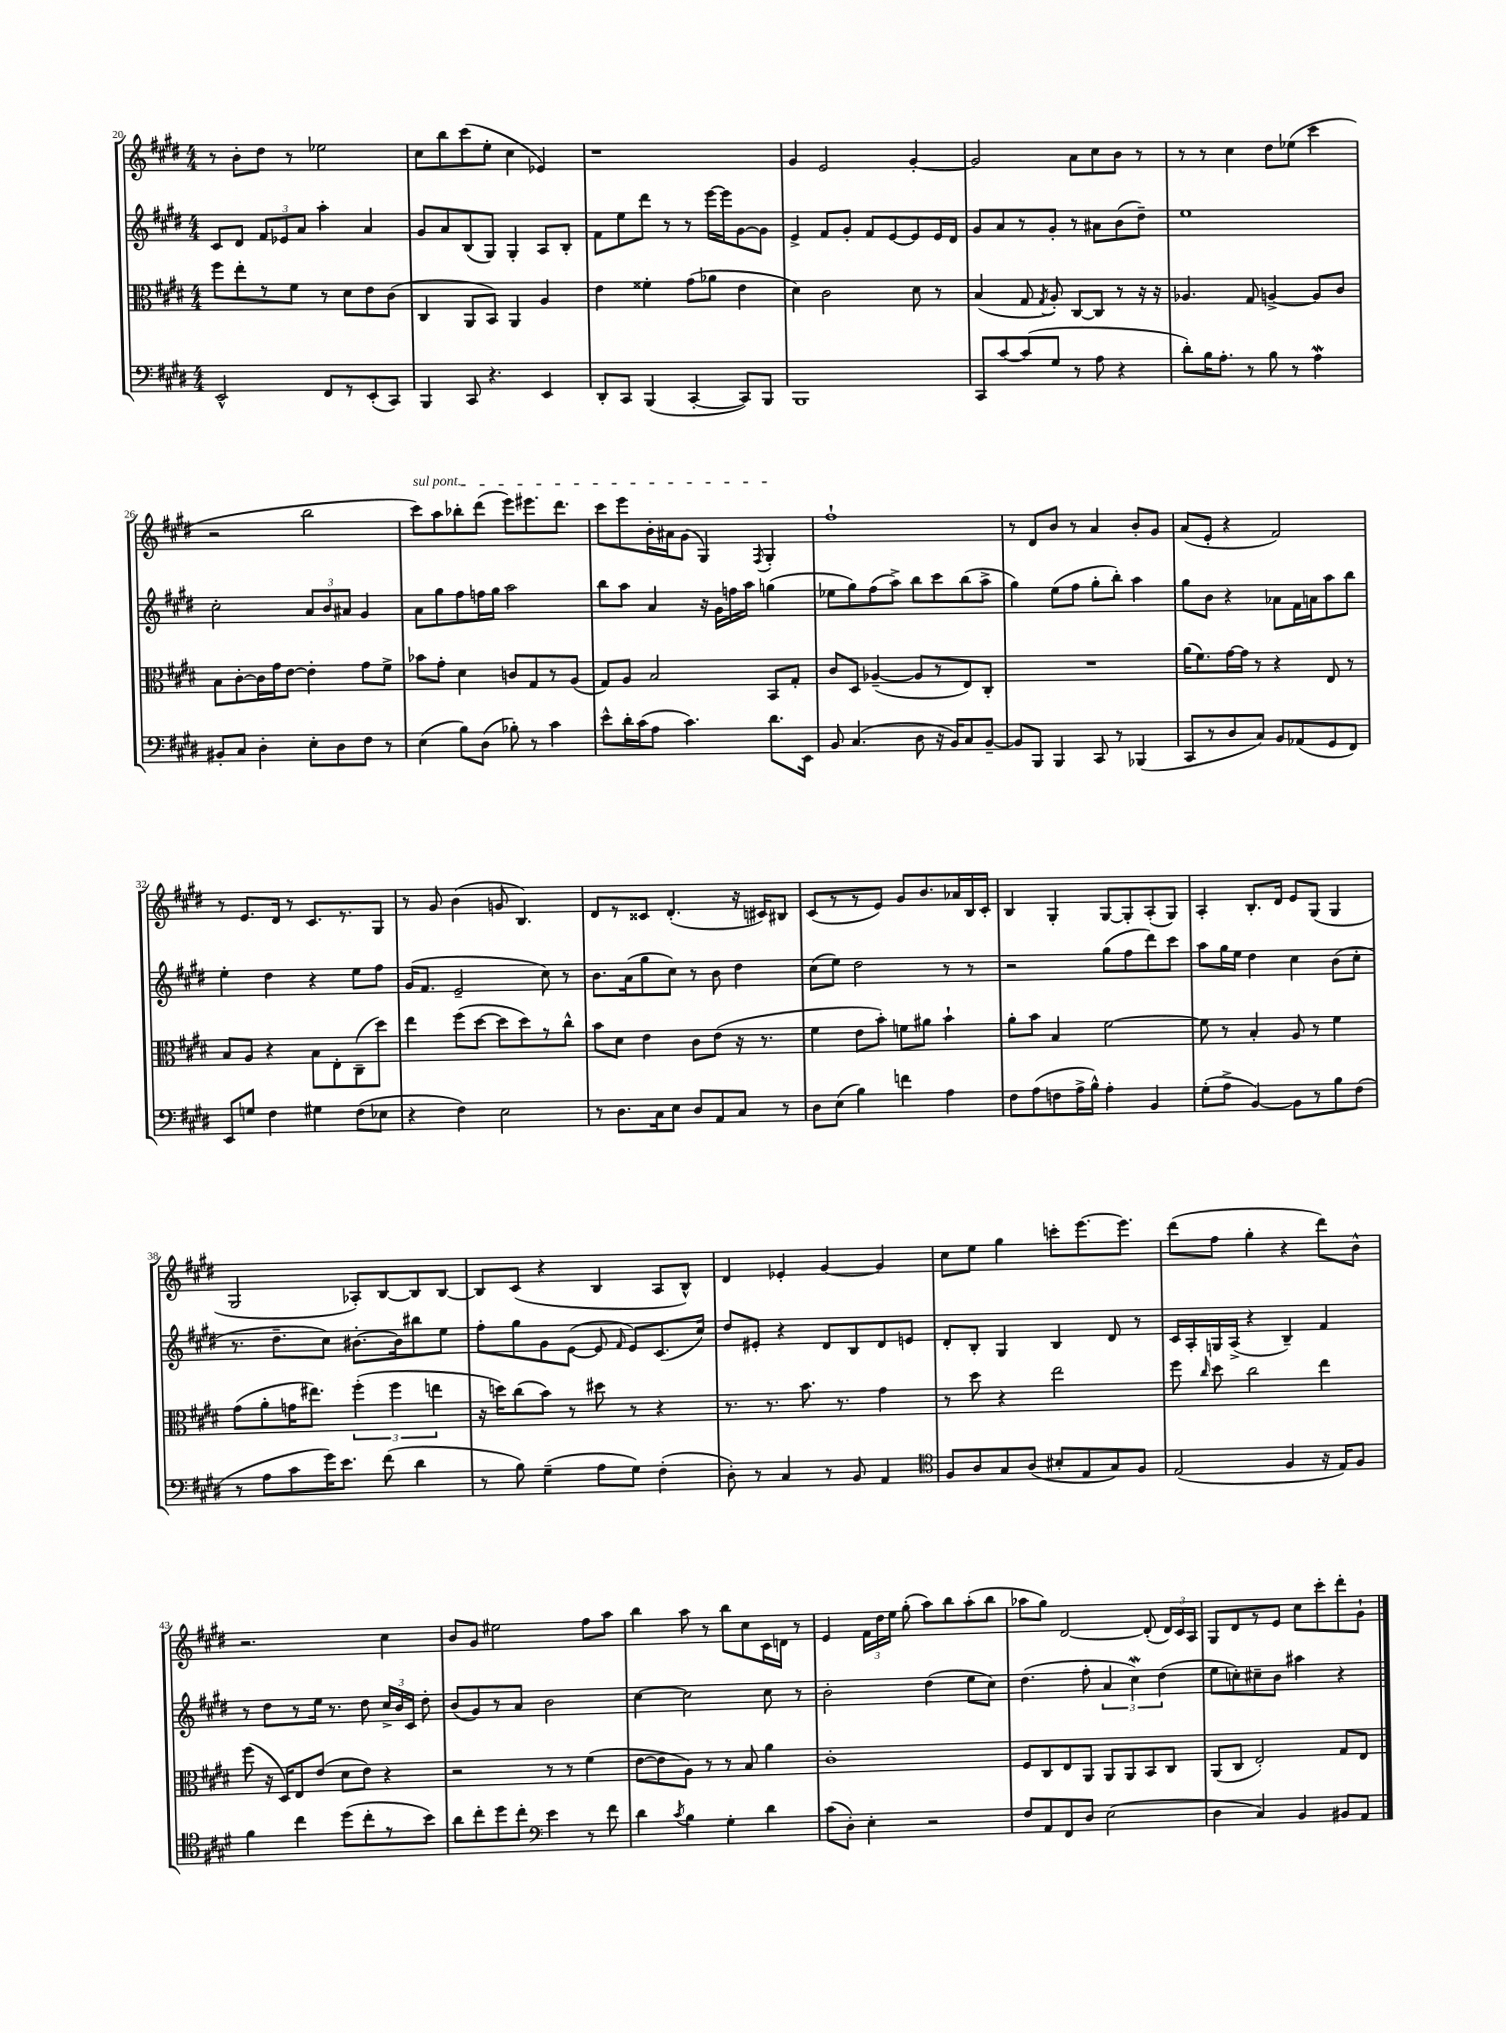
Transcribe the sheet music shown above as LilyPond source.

<<
\new StaffGroup <<
\new Staff = "s0" {
    \clef treble \key e \major \numericTimeSignature \time 4/4
    \autoBeamOff r8 b'8[-. dis''8] r8 ees''2 |
    cis''8[ b''8 cis'''8( e''8]-. cis''4 ees'4) |
    r1 |
    gis'4 e'2 gis'4~-. |
    gis'2 a'8[ cis''8 b'8] r8 |
    r8 r8 cis''4 dis''8[ ees''8]( cis'''4 |
    r2 b''2 |
    \once \override TextSpanner.bound-details.left.text = \markup { \italic "sul pont." } cis'''8[\startTextSpan) a''8 bes''8-. dis'''8]( e'''8[) eis'''8. dis'''8.] |
    cis'''8[ e'''8 b'16-. ais'16 gis'8]( gis4) \acciaccatura { fis8 } gis4-.\stopTextSpan |
    fis''1-! |
    r8 dis'8[ b'8] r8 a'4 b'8[-. gis'8] |
    a'8[( e'8]-. r4 fis'2) |
    r8 e'8.[ dis'16] r8 cis'8.[ r8. gis8] |
    r8 gis'8 b'4( g'8 b4.) |
    dis'8[ r8 cisis'8] dis'4.-.( r16 cis'16[) bis8] |
    cis'8[( r8 r8 e'8]) gis'8[ b'8. aes'16 b16 cis'16]-. |
    b4 gis4-. gis8[~ gis8-. a8-.( gis8]) |
    a4-. b8.[-. dis'16] e'8[ gis8]( gis4 |
    gis2 aes8[-.) b8~ b8 b8]~ |
    b8[ cis'8]( r4 b4 a8[ b8]-^) |
    dis'4 ees'4-. gis'4~ gis'4 |
    cis''8[ e''8] gis''4 c'''8[-. e'''8.~ e'''8.] |
    dis'''8[( fis''8] gis''4-. r4 dis'''8[) b'8]-^ |
    r2. cis''4 |
    b'8[ gis'8] eis''2 fis''8[ a''8] |
    b''4 a''8 r8 b''8[ cis''8 cis'16 d'16] r8 |
    e'4 \tuplet 3/2 { fis'16[ dis''16 e''16] } gis''8-.( a''8[) b''8 a''8-.( b''8] |
    aes''8[ gis''8]) dis'2~ dis'8-.( \tuplet 3/2 { dis'16[) cis'16 a16] } |
    gis8[ dis'8 r8 e'8] cis''8[ cis'''8-. dis'''8-. gis'8]-! \bar "|." |
}
\new Staff = "s1" {
    \clef treble \key e \major \numericTimeSignature \time 4/4
    \autoBeamOff cis'8[ dis'8] \tuplet 3/2 { fis'8[ ees'8 a'8] } a''4-. a'4 |
    gis'8[ a'8 b8( gis8]) gis4-. a8[ b8]-. |
    fis'8[ e''8 dis'''8] r8 r8 e'''16[~ e'''16 gis'8~ gis'8] |
    e'4-> fis'8[ gis'8]-. fis'8[ e'8~ e'8 e'16 dis'16] |
    gis'8[ a'8 r8 gis'8]-. r8 ais'8[ b'8( dis''8]--) |
    e''1 |
    cis''2-. \tuplet 3/2 { a'8[ b'8 ais'8] } gis'4 |
    a'8[ gis''8 fis''8 f''16 gis''16] a''2 |
    b''8[ a''8] a'4 r16 gis'16[ f''16 a''16] g''4( |
    ees''8[ gis''8) fis''8( a''8]->) b''8[ cis'''8 b''8( a''8]-> |
    gis''4) e''8[( fis''8] gis''8[-. b''8]-.) a''4 |
    gis''8[ b'8] r4 aes'8[ fis'16 a'16 a''8 b''8] |
    e''4-. dis''4 r4 e''8[ fis''8] |
    gis'16[( fis'8.] e'2-- cis''8) r8 |
    b'8.[ a'16( gis''8 cis''8]) r8 b'8 dis''4 |
    cis''8[( e''8]) dis''2 r8 r8 |
    r2 gis''8[( fis''8 dis'''8) cis'''8] |
    a''8[ gis''16 e''16] dis''4 cis''4 b'8[( cis''8]-. |
    r8. dis''8.[-- cis''8]) bis'8.[~-. bis'16 bis''8 e''8] |
    fis''8[-. gis''8 gis'8 e'8]~( e'8 \grace { fis'16 } e'8[) cis'8.( cis''16]) |
    dis''8[ eis'8]-. r4 dis'8[ b8 dis'8 e'8] |
    dis'8[-. b8]-. gis4 b4 dis'8 r8 |
    cis'16[ a16-. g16 a16]->( r4 b4--) fis'4 |
    r8 dis''8[ r8 e''16] r8. dis''8 \tuplet 3/2 { cis''16[-> b'16 cis'16] } dis''8-. |
    b'8[( gis'8) r8 a'8] b'2 |
    cis''4~ cis''2 cis''8 r8 |
    b'2-. dis''4( e''8[ cis''8]) |
    dis''4.( fis''8-. \tuplet 3/2 { a'4 cis''4\mordent) dis''4( } |
    e''8[ c''8-.) cis''8-- b'8] ais''4 r4 \bar "|." |
}
\new Staff = "s2" {
    \clef alto \key e \major \numericTimeSignature \time 4/4
    \autoBeamOff fis''8[ e''8-. r8 fis'8] r8 dis'8[ e'8 cis'8]( |
    cis4 a,8[ b,8]) a,4 a4 |
    e'4 fisis'4-. gis'8[( aes'8] e'4 |
    dis'4) cis'2 dis'8 r8 |
    b4( gis8 \acciaccatura { gis8 } a8-.) cis8[~ cis8] r8 r16 r16 |
    aes4. gis8 a4~-> a8[ cis'8] |
    b8[ cis'8~-. cis'16 gis'16 e'8]~ e'4-. gis'8[ fis'8]-> |
    bes'8[ gis'8]-. dis'4 c'8[ gis8 r8 a8]( |
    gis8[) a8] b2 b,8[ gis8]-. |
    cis'8[ dis8] aes4~--( aes8[ r8 e8) cis8]-. |
    R1 |
    a'16[( fis'8.) gis'16~ gis'16] r8 r4 e8 r8 |
    b8[ a8] r4 b8[ e8-. cis8--( dis''8]) |
    e''4 fis''8[( dis''8]~ dis''8[ dis''8) r8 cis''8]-^ |
    b'8[ dis'8] e'4 cis'8[ e'8]( r16 r8. |
    fis'4 e'8[ b'8]-.) f'8[ ais'8] b'4-! |
    a'8[-. b'8] b4 fis'2~ |
    fis'8 r8 b4-. a8 r8 fis'4 |
    gis'8[( a'8-. g'16 eis''8.]) \tuplet 3/2 { fis''4-.( fis''4 e''4 } |
    r16 d''16[) cis''8( b'8]) r8 dis''8 r8 r4 |
    r8. r8. b'8. r8. gis'4 |
    r8 dis''8 r4 e''2 |
    fis''8 \grace { cis''16 } dis''8 cis''2 e''4 |
    fis''8( r16 dis16[) e8 e'8]( dis'8[ e'8]) r4 |
    r2 r8 r8 fis'4( |
    e'8[~ e'8 a8]) r8 r8 b8 a'4 |
    cis'1-. |
    fis8[ cis8 e8 a,8] a,8[ a,8 b,8 cis8] |
    a,8[( cis8] e2-.) gis8[ e8] \bar "|." |
}
\new Staff = "s3" {
    \clef bass \key e \major \numericTimeSignature \time 4/4
    \autoBeamOff e,2-^ fis,8[ r8 e,8-.( cis,8]) |
    b,,4 cis,8 r4. e,4 |
    dis,8[-. cis,8] b,,4( cis,4~-. cis,8[) b,,8] |
    b,,1 |
    cis,8[ cis'8~ cis'8( gis8] r8 a8 r4 |
    dis'8[-.) b16 a8.]-. r8 b8 r8 a4\mordent |
    bis,8[-. cis8] dis4-. e8[-. dis8 fis8] r8 |
    e4( b8[) dis8]( bes8-.) r8 cis'4 |
    e'8[-^ dis'16-. cis'16( a8] cis'4.) dis'8.[ e,16] |
    b,8 cis4.( dis8 r16 b,16[) cis8 b,8]~-- |
    b,8[ b,,8] b,,4 cis,8 r8 bes,,4( |
    cis,8[ r8 dis8 cis8]) b,8[ aes,8( gis,8 fis,8]) |
    e,8[ g8] fis4 gis4 fis8[( ees8] |
    r4 fis4) e2 |
    r8 dis8.[ cis16 e8] dis8[ a,8 cis8] r8 |
    dis8[ e8]( b4) f'4 a4 |
    fis8[ a8( f8 a16-> b16]-^) a4-. b,4 |
    gis8[-.( a8]-> b,4~) b,8[ r8 b8 fis8]( |
    r8 a8[ cis'8 gis'16) e'8.] fis'8( dis'4 |
    r8 b8) gis4--( a8[ gis8]) fis4-.( |
    dis8-.) r8 cis4 r8 b,8 a,4 |
    \clef tenor fis8[ a8 gis8 a8]( bis8[-. e8 gis8) fis8] |
    e2( fis4 r16 e16[) fis8] |
    fis'4 cis''4 dis''8[( cis''8-. r8 b'8]) |
    a'8[ cis''8-. dis''8 cis''8]-. \clef bass e'4 r8 fis'8 |
    dis'4 \acciaccatura { cis'8 } b4 gis4-. dis'4 |
    cis'8[( dis8]-.) e4-. r2 |
    fis8[ a,8 fis,8 dis8] e2( |
    dis4 cis4) b,4 bis,8[ a,8] \bar "|." |
}
>>
>>
\layout { \context { \Score currentBarNumber = #20 } }
